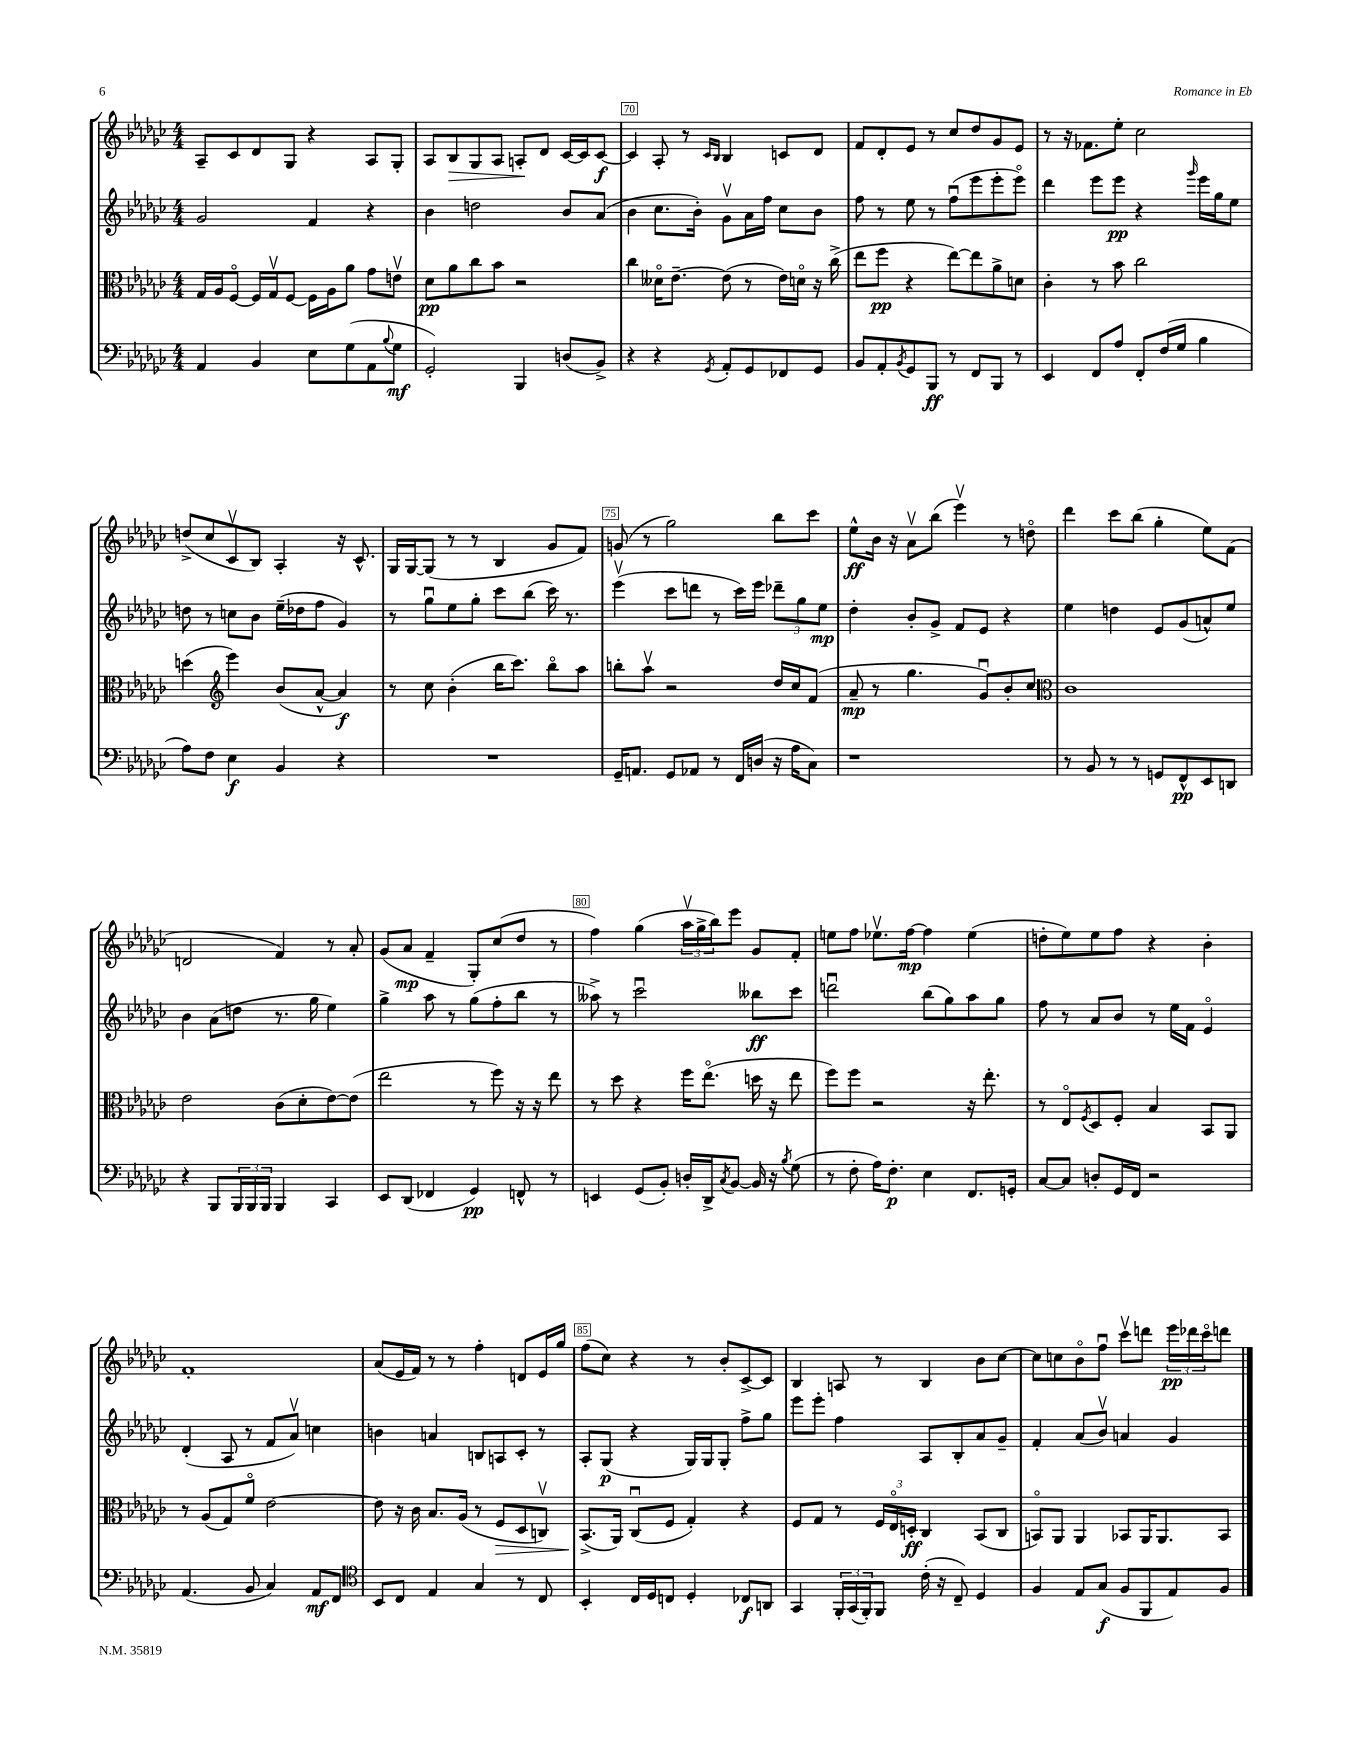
<<
\new StaffGroup <<
\new Staff = "s0" {
    \clef treble \key ges \major \numericTimeSignature \time 4/4
    aes8-- ces'8 des'8 ges8 r4 aes8 ges8-. |
    aes8 bes8\> ges8 aes8 a8-.\! des'8 ces'16~ ces'16 ces'8~\f |
    ces'4 aes8-. r8 \grace { ces'16 bes16 } bes4 c'8 des'8 |
    f'8 des'8-. ees'8 r8 ces''8 des''8 ges'8 ees'8 |
    r8 r16 fes'8. ees''8-. ces''2 |
    d''8->( ces''8 ces'8\upbow bes8) aes4-. r16 ces'8.-^ |
    ges16 ges16~ ges8( r8 r8 bes4 ges'8 f'8) |
    g'8( r8 ges''2) bes''8 ces'''8 |
    ees''8-^\ff bes'16 r16 aes'8\upbow bes''8( ees'''4\upbow) r8 d''8\flageolet |
    des'''4 ces'''8 bes''8( ges''4-. ees''8) f'8( |
    d'2 f'4) r8 aes'8-. |
    ges'8( aes'8\mp f'4-- ges8-.) ces''8( des''8 r8 |
    f''4) ges''4( \tuplet 3/2 { aes''16\upbow ges''16-> bes''16) } ees'''8 ges'8 f'8-. |
    e''8 f''8 ees''8.\upbow f''16~\mp f''4 ees''4( |
    d''8-. ees''8) ees''8 f''8 r4 bes'4-. |
    f'1-. |
    aes'8( ees'16 f'16) r8 r8 f''4-. d'8 ees'16 ges''16 |
    f''8( ces''8) r4 r8 bes'8-. ces'8~-> ces'8 |
    bes4 a8 r8 bes4 bes'8 ces''8~ |
    ces''8 c''8 bes'8\flageolet f''8\downbow ces'''8\upbow d'''8 \tuplet 3/2 { ees'''16\pp des'''16 ces'''16\flageolet } d'''8 \bar "|." |
}
\new Staff = "s1" {
    \clef treble \key ges \major \numericTimeSignature \time 4/4
    ges'2 f'4 r4 |
    bes'4 d''2 bes'8 aes'8( |
    bes'4 ces''8. bes'16-.) ges'8\upbow aes'16 f''16 ces''8 bes'8 |
    f''8 r8 ees''8 r8 f''8\downbow( ees'''8 ees'''8-. ees'''8\flageolet) |
    des'''4 ees'''8 ees'''8\pp r4 \grace { ges'''16 } ees'''16 ges''16 ees''8 |
    d''8 r8 c''8 bes'8 ees''16--( des''16 f''8 ges'4) |
    r8 ges''8\downbow ees''8 ges''8-. ces'''8 bes''8( ces'''16) r8. |
    ees'''4\upbow( ces'''8 d'''8 r8 ces'''16) ees'''16 \tuplet 3/2 { des'''8-- ges''8 ees''8\mp } |
    des''4-. bes'8-. ges'8-> f'8 ees'8 r4 |
    ees''4 d''4 ees'8 ges'8( a'8-^) ees''8 |
    bes'4 aes'8( d''8 r8. ges''16 ees''4) |
    ges''4-> aes''8 r8 ges''8( f''8-. bes''8 r8 |
    aeses''8->) r8 ces'''2\downbow beses''8\ff ces'''8 |
    d'''2\downbow bes''8( ges''8) aes''8 ges''8 |
    f''8 r8 aes'8 bes'8 r8 ees''16 f'16 ees'4\flageolet |
    des'4-.( aes8 r8 f'8 aes'8\upbow) c''4 |
    b'4 a'4 b8 a8 ces'8-. r8 |
    aes8-. ges8\p( r4 ges16) ges16 ges8-. f''8-> ges''8 |
    ees'''8 ees'''8-. f''4 aes8 bes8-. aes'8 ges'8-- |
    f'4-. aes'8( bes'8\upbow) a'4 ges'4 \bar "|." |
}
\new Staff = "s2" {
    \clef alto \key ges \major \numericTimeSignature \time 4/4
    ges16 aes16 f8~\flageolet f16 ges16\upbow f8~ f16 aes16 aes'8 ges'8 e'8\upbow |
    des'8\pp aes'8 ces''8 bes'8 r2 |
    ces''4 deses'16\flageolet ees'8.~-- ees'8( r8 ees'16) d'16\flageolet r16 ces''16->( |
    ees''8 f''8\pp r4 ees''8~) ees''8 aes'8-> d'8 |
    ces'4-. r8 bes'8 ces''2 |
    d''4( \clef treble ees'''4) bes'8( aes'8~-^ aes'4\f) |
    r8 ces''8 bes'4-.( bes''16 ces'''8.) bes''8\flageolet aes''8 |
    b''8-. aes''8\upbow r2 des''16 ces''16 f'8( |
    aes'8--\mp r8 ges''4. ges'8\downbow) bes'8-. ces''8 |
    \clef alto ces'1 |
    ees'2 ces'8( des'8-. ees'8~) ees'8( |
    ees''2 r8 f''8) r16 r16 ees''8 |
    r8 des''8 r4 f''16 ees''8.\flageolet( d''16 r16 ees''8 |
    f''8) f''8 r2 r16 ees''8.-. |
    r8 ees8\flageolet \acciaccatura { f8 } des8 f8-. bes4 bes,8 aes,8 |
    r8 aes8( ges8) f'8\flageolet ees'2~ |
    ees'8 r16 ces'16 bes8. aes16( r8 f8\> des8 c8\upbow) |
    bes,8.->\!( aes,16) ces8\downbow( f8 ges4-.) r4 |
    f8 ges8 r8 \tuplet 3/2 { f16 ees16\flageolet d16-.\ff } ces4 bes,8( ces8 |
    b,8\flageolet) aes,8 aes,4 bes,8 aes,16 aes,8. bes,8 \bar "|." |
}
\new Staff = "s3" {
    \clef bass \key ges \major \numericTimeSignature \time 4/4
    aes,4 bes,4 ees8 ges8( aes,8 \appoggiatura { bes8 } ges8\mf |
    ges,2-.) bes,,4 d8( bes,8->) |
    r4 r4 \acciaccatura { ges,8 } aes,8-. ges,8 fes,8 ges,8 |
    bes,8 aes,8-. \acciaccatura { bes,8 } ges,8 bes,,8\ff r8 f,8 bes,,8 r8 |
    ees,4 f,8 aes8 f,8-. f16( ges16 bes4 |
    aes8) f8 ees4\f bes,4 r4 |
    R1 |
    ges,16-- a,8. ges,8 aes,8 r8 f,16 d16( r16 aes16 ces8) |
    r1 |
    r8 bes,8 r8 r8 g,8 f,8-^\pp ees,8 d,8 |
    r4 bes,,8 \tuplet 3/2 { bes,,16 bes,,16 bes,,16 } bes,,4 ces,4 |
    ees,8 des,8( fes,4 ges,4\pp) f,8-^ r8 |
    e,4 ges,8( bes,8-.) d16-. des,16-> \acciaccatura { ces8 } bes,8~ bes,16 r16 \acciaccatura { bes8 } ges8( |
    r8 f8-. aes16) f8.-.\p ees4 f,8. g,16-. |
    ces8~ ces8 d8-. ges,16 f,16 r2 |
    aes,4.( bes,8 ces4) aes,8\mf f,8 |
    \clef tenor bes,8 ces8 ees4 ges4 r8 ces8 |
    bes,4-. ces16 des16 c8 des4-. ces8\f a,8 |
    ges,4 \tuplet 3/2 { f,16-. ges,16( f,16-.) } f,8 ces'16-.( r16 ces8--) des4 |
    f4 ees8 ges8\f( f8 f,8 ees8) f8 \bar "|." |
}
>>
>>
\layout { \context { \Score currentBarNumber = #68 \override BarNumber.break-visibility = ##(#f #t #t) barNumberVisibility = #(every-nth-bar-number-visible 5) \override BarNumber.stencil = #(make-stencil-boxer 0.1 0.3 ly:text-interface::print) } }
